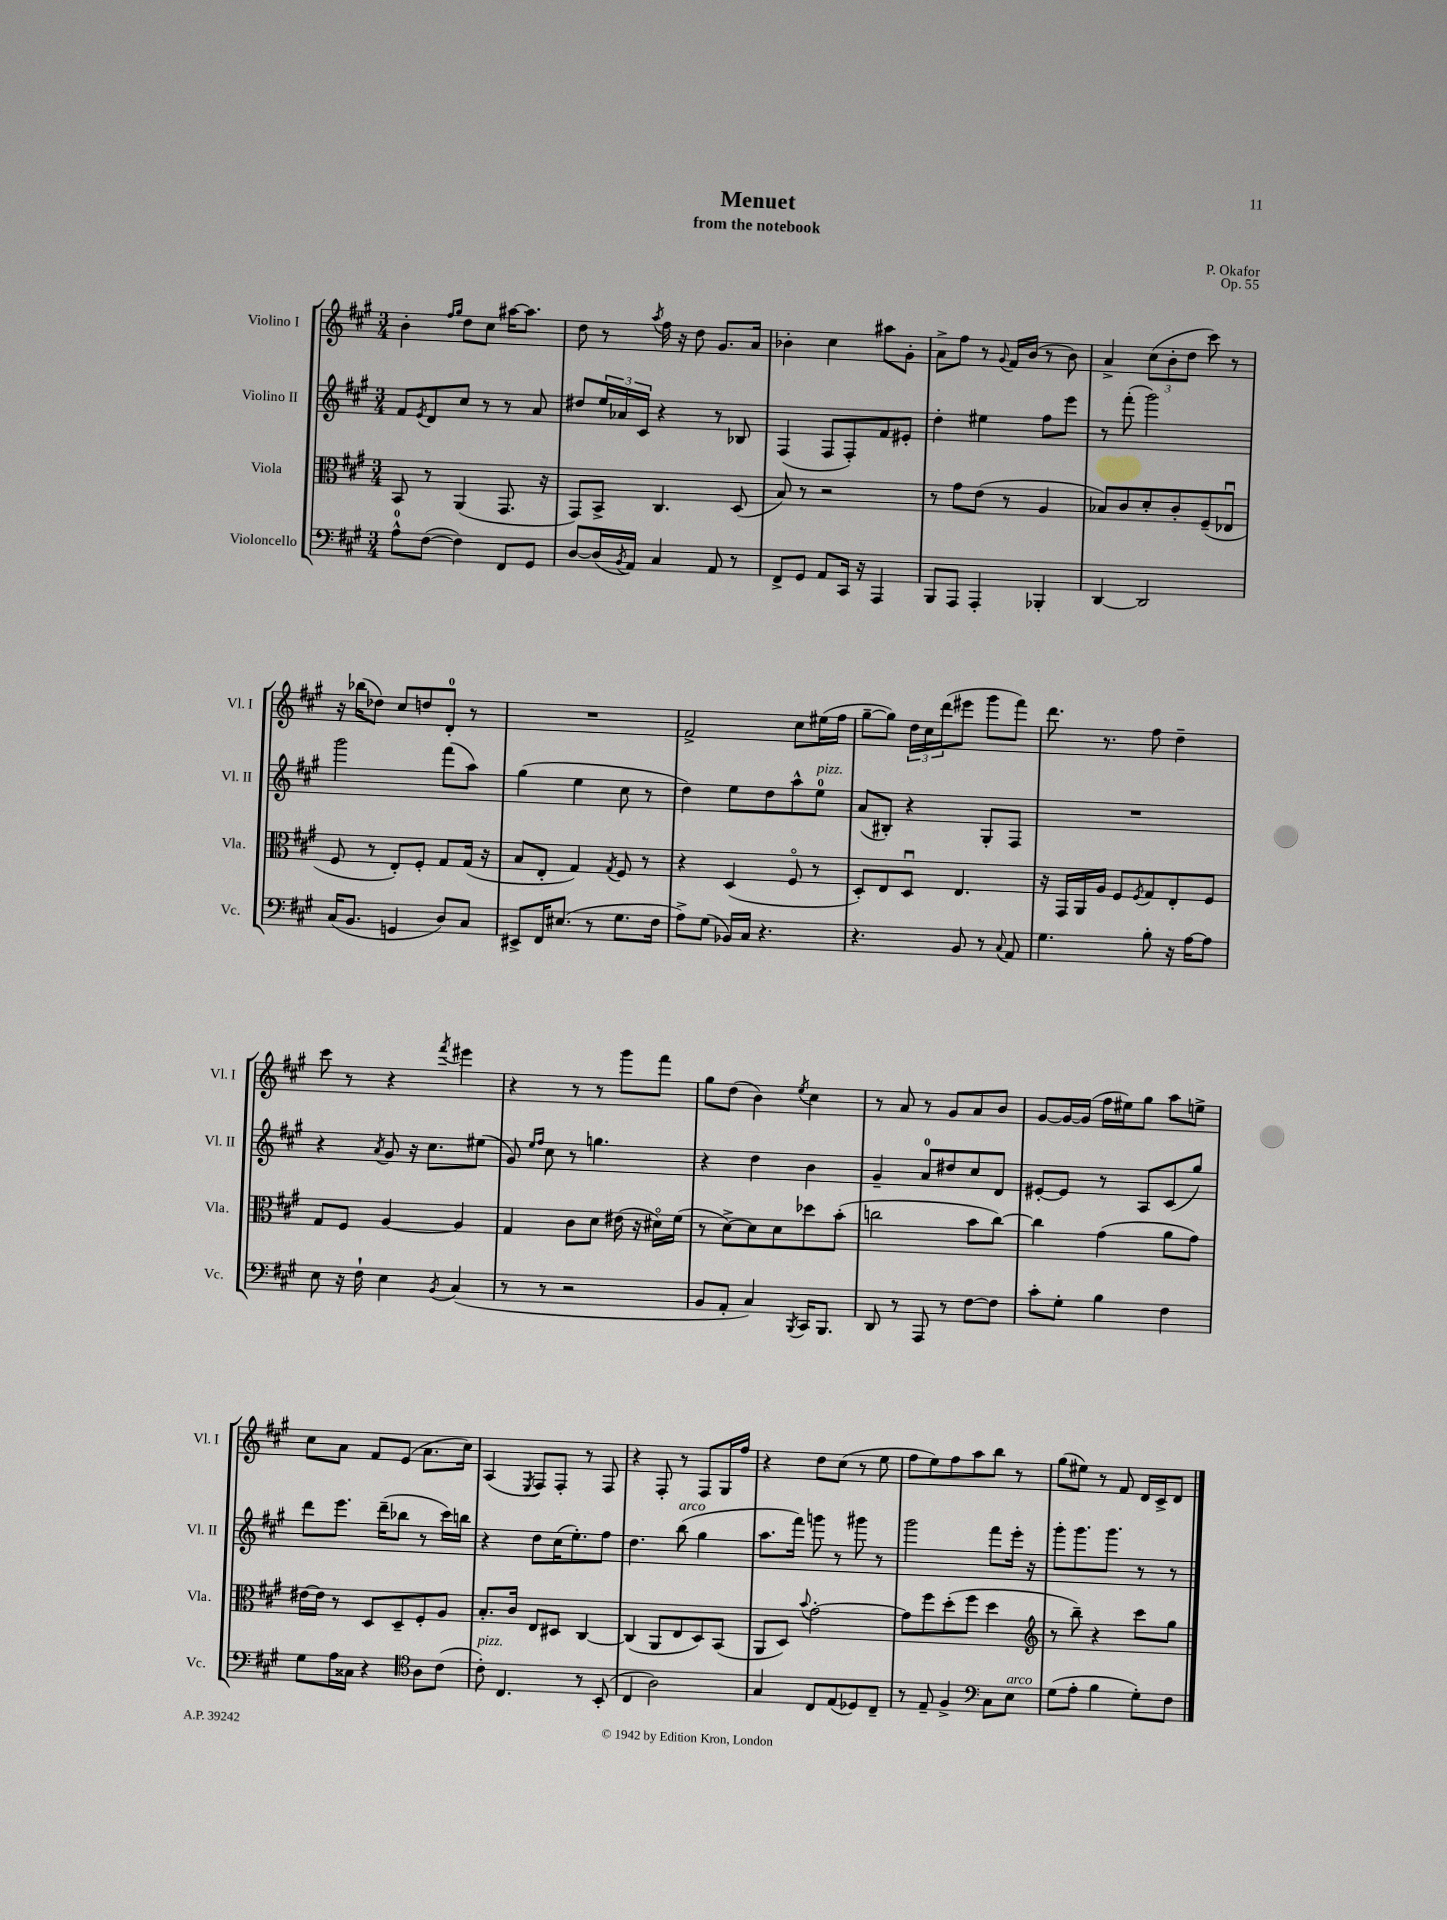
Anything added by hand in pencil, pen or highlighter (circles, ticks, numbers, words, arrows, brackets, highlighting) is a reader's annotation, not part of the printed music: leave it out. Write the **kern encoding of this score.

**kern	**kern	**kern	**kern
*part4	*part3	*part2	*part1
*staff4	*staff3	*staff2	*staff1
*I"Violoncello	*I"Viola	*I"Violino II	*I"Violino I
*I'Vc.	*I'Vla.	*I'Vl. II	*I'Vl. I
*clefF4	*clefC3	*clefG2	*clefG2
*k[f#c#g#]	*k[f#c#g#]	*k[f#c#g#]	*k[f#c#g#]
*M3/4	*M3/4	*M3/4	*M3/4
=1	=1	=1	=1
8A^^\L	8BB/	8f#/L	4b'\
.	.	8qe/	.
([8F#\J	8r	8d/	.
.	.	.	16qqff#/LL
.	.	.	16qqgg#/JJ
4F#\])	(4AA/	8cc#/J	8dd\L
.	.	8r	8cc#\J
8FF#/L	8.GG#/	8r	[16aa#X\KL
.	.	.	8.aa#\J]
8GG#/J	.	8a/	.
.	16r	.	.
=2	=2	=2	=2
[8D/L	8GG#/L)	8dd#X/L	8dd\
(16D/L]	8BB^/J	24ee/L	8r
.	.	24a-X/	.
8qBB/	.	.	.
16AA/JJ)	.	.	.
.	.	24c#/JJ	.
.	.	.	8qaa/
4C#/	4.C#/	4r	16ff#\
.	.	.	16r
.	.	.	8dd\
8AA/	.	8r	8.g#/L
8r	(8D/	8B-X/	.
.	.	.	16a/Jk
=3	=3	=3	=3
8FF#^/L	8B/)	(4F#/	4b-X'\
8GG#/J	8r	.	.
8AA/L	2r	8F#/L	4cc#\
16CC#/Jk	.	8F#'/)	.
16r	.	.	.
4AAA/	.	8f#/	8aa#X\L
.	.	8e#X'/J	8g#'\J
=4	=4	=4	=4
8BBB/L	8r	4dd'\	8a^\L
8AAA/J	8g#\L	.	8ff#\J
4AAA'/	(8e\J	4ee#X\	8r
.	.	.	8qqg#/
.	8r	.	16f#/LL
.	.	.	(16b/JJ
4BBB-X'/	4A/	8ff#\L	8r
.	.	8eee\J	8b\)
=5	=5	=5	=5
[4DD/	8B-X/L)	8r	4a^/
.	8c#/	(8fff#'\	.
2DD/]	8d'/	2ggg#\)	(12cc#\L
.	.	.	12b'\
.	8c#'/	.	.
.	.	.	12dd\J
.	(8F#~/	.	8ccc#\)
.	8E-Xu/J	.	8r
!!LO:LB:g=z
=6	=6	=6	=6
(16C#/KL	8F#/	2ggg#\	16r
8.BB/J	.	.	(16bb-X\KL
.	8r	.	8dd-X\J)
4GGn/	8E'/L)	.	8cc#/L
.	8F#'/J	.	8ddn/
8D/L)	8G#/L	(8fff#\L	8d'/J
8C#/J	(16G#/Jk	8aa\J)	8r
.	16r	.	.
=7	=7	=7	=7
8EE#X^/L	8B/L	(4gg#\	2.r
16FF#/K	8E'/J	.	.
(8.E#X/J	.	.	.
.	4G#/)	4ee\	.
8r	.	.	.
.	8qG#/	.	.
8.G#\L	8F#/	8cc#\	.
.	8r	8r	.
16F#\Jk	.	.	.
=8	=8	=8	=8
8A^\L)	4r	4dd\)	2f#^/
(8G#\J	.	.	.
16BB-X/LL)	(4D/	8ee\L	.
16C#/JJ	.	.	.
4.r	.	8dd\	.
.	8F#/	8aa^^\	8cc#\L
!	!	!LO:TX:a:i:t=pizz.	!
.	8r	8ee\J	(16ee#X\L
.	.	.	16ff#\JJ
=9	=9	=9	=9
4.r	8D'/L)	(8a/L	[8gg#~\L
.	8E/	8B#X'/J)	8gg#\J])
.	8Du/J	4r	24dd\LL
.	.	.	24cc#\
.	.	.	(24ddd\J
8BB/	4.E/	.	8eee#X\J
8r	.	8G#'/L	8ggg#\L
8qqC#/	.	.	.
8AA/	.	8F#/J	8fff#\J)
=10	=10	=10	=10
4.G#\	16r	2.r	8.ddd\
.	16GG#/LL	.	.
.	16AA/	.	.
.	16A/JJ	.	8.r
.	8F#/L	.	.
.	8qF#/	.	.
8B'\	8G#/	.	8ff#\
16r	8E'/	.	4dd~\
[16A\KL	.	.	.
8A\J]	8F#/J	.	.
!!LO:LB:g=z
=11	=11	=11	=11
8E\	8G#/L	4r	8ccc#\
16r	8F#/J	.	8r
16F#`\	.	.	.
.	.	8qa/	.
4E\	[4A/	8g#/	4r
.	.	16r	.
.	.	8.cc#\L	.
8qBB/	.	.	8qfff#/
(4C#/	4A/]	.	4eee#X\
.	.	(8ee#X\J	.
=12	=12	=12	=12
8r	4G#/	8g#/)	4r
.	.	16qqee/LL	.
.	.	16qqff#/JJ	.
8r	.	8cc#\	.
2r	8c#\L	8r	8r
.	8d\J	4.ggn\	8r
.	(16e#X\	.	8ggg#\L
.	16r	.	.
.	16d#X\LL)	.	8fff#\J
.	(16f#\JJ	.	.
=13	=13	=13	=13
8BB/L	8r	4r	8gg#\L
8AA'/J	[8d^\L)	.	(8dd\J
4C#/)	8d\]	4dd\	4b\)
.	8d\	.	.
8qBBB/	.	.	8qee/
16CC#/KL	8dd-X\	4b\	4cc#\
8.BBB/J	.	.	.
.	(8b'\J	.	.
=14	=14	=14	=14
8DD/	2ccn\	4g#~/	8r
8r	.	.	8a/
8AAA/	.	8a/L	8r
8r	.	8dd#X/	8g#/L
[8F#\L	8b\L	8cc#/	8a/
8F#\J]	[8cc\J)	8d/J	8b/J
=15	=15	=15	=15
8c#'\L	4cc\]	[8e#X'/L	[8g#/L
8G#'\J	.	8e#/J]	16g#/L_
.	.	.	(16g#/JJ]
4B\	(4g#\	8r	16ff#\LL
.	.	.	16ee#X\J)
.	.	8A/L	8gg#\J
4F#\	8a\L	(8c#/	8aa\L
.	8g#\J)	8gg#/J)	8een^\J
!!LO:LB:g=z
=16	=16	=16	=16
8G#\L	[16e#X\LL	8ddd\L	8cc#\L
.	16e#\JJ]	.	.
16A\L	8r	8.eee\J	8a\J
16C##X\JJ	.	.	.
4r	8D/L	.	8f#/L
.	.	(16ddd~\KL	.
.	8D~/	8bb-X\J	(8e/J
*clefC4	*	*	*
8A\L	8F#'/	8r	8.a\L
(8c#\J	8A/J	16ccc#\LL)	.
.	.	16bbn\JJ	16cc#\Jk)
=17	=17	=17	=17
!LO:TX:a:i:t=pizz.	!	!	!
8c#'\)	8.B'/L	4r	(4A/
4.C#/	.	.	.
.	16c#/Jk	.	.
.	.	.	8qE/
.	8E/L	8dd\L	8F#/L)
.	8D#X/J	(16cc#\K	8F#'/J
.	.	8.ee'\)	.
8r	[4C#/	.	8r
(8BB'/	.	8ff#\J	8F#/
=18	=18	=18	=18
4C#/	(4C#/]	4.dd\	4r
2A\)	8AA/L	.	8F#'/
!	!	!LO:TX:a:i:t=arco	!
.	8E/	(8bb\	8r
.	8D/)	4gg#\	8F#/L
.	(8BB/J	.	16G#/L
.	.	.	16ff#/JJ
=19	=19	=19	=19
4G#/	8AA/L	8.aa\L	4r
.	8D/J)	.	.
.	.	16fff#\Jk)	.
.	8qqb/	.	.
8C#/L	[2g#'\	8gggn\	8dd\L
(8E/	.	8r	(8cc#\J
8D-X/)	.	8ggg#X\	8r
8C#~/J	.	8r	8ee\
=20	=20	=20	=20
8r	8g#\L]	2ggg#\	8ff#\L
8E~/	8ff#\	.	8ee\)
4F#^/	(8dd'\	.	8ff#\
.	8ff#\J	.	8aa\
*clefF4	*	*	*
8C#\L	4dd\	8fff#\L	8bb\J
!LO:TX:a:i:t=arco	!	!	!
8E\J	.	16eee'\Jk	8r
.	.	16r	.
=21	=21	=21	=21
*	*clefG2	*	*
(8G#\L	8r	8ggg#'\L	(8gg#\L
8A'\J	8bb~\)	8.ggg#\	8ee#X\J)
4B\	4r	.	8r
.	.	8.ggg#\J	.
.	.	.	8f#/
8G#'\L)	8ccc#\L	8r	16d/LL
.	.	.	16c#^/J
8F#\J	8gg#\J	8r	8d/J
==	==	==	==
*-	*-	*-	*-
